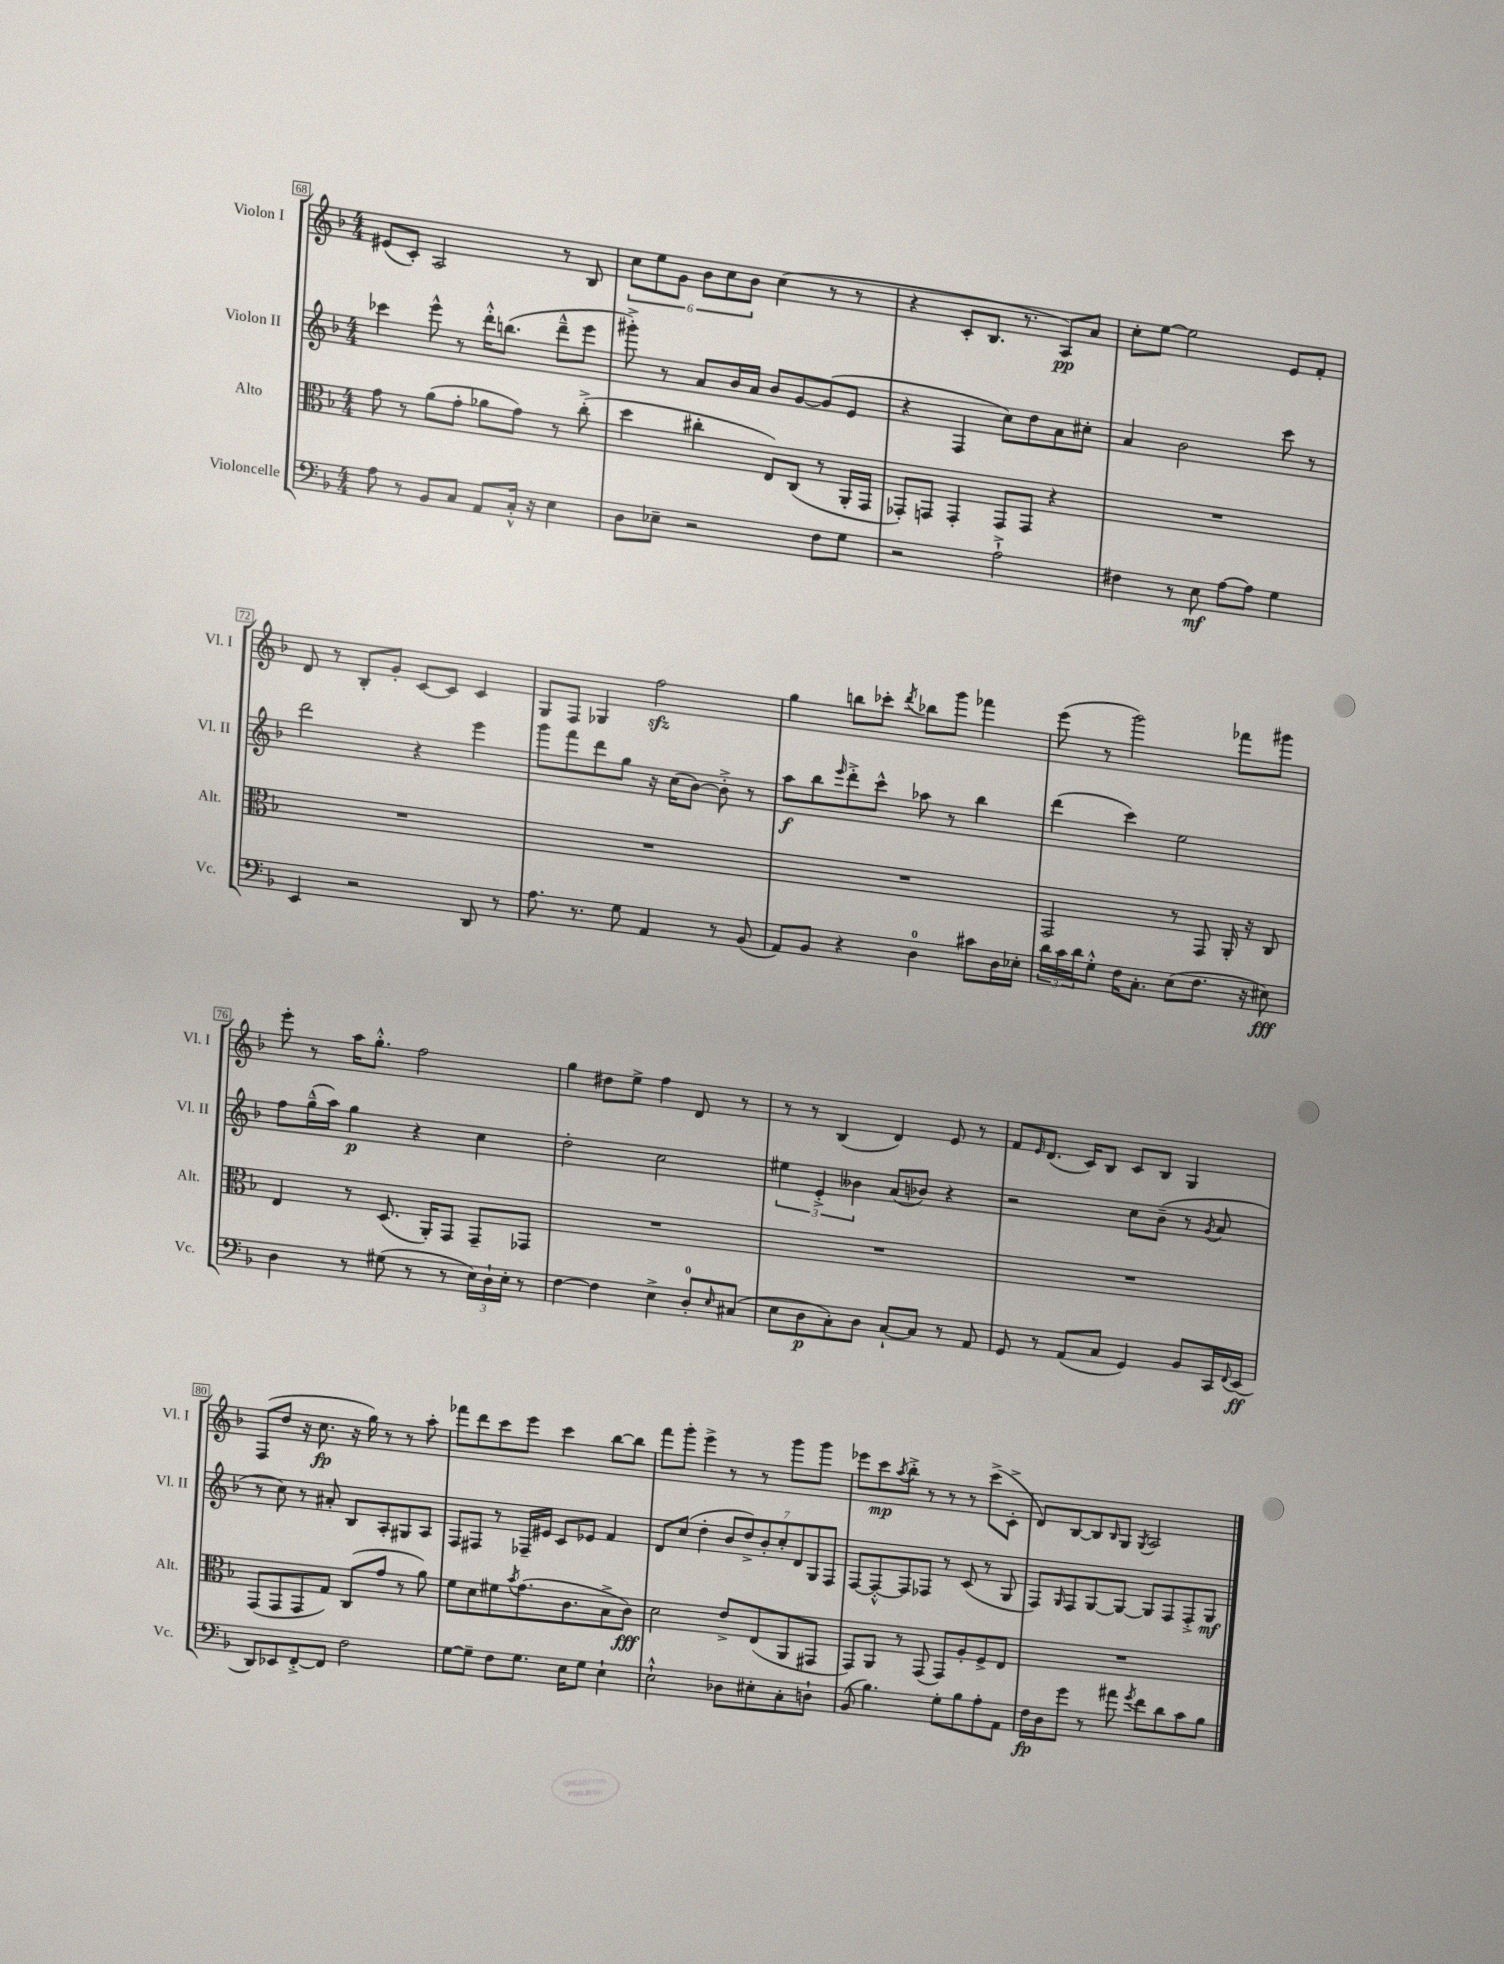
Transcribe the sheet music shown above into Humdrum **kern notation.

**kern	**kern	**kern	**kern
*staff4	*staff3	*staff2	*staff1
*clefF4	*clefC3	*clefG2	*clefG2
*k[b-]	*k[b-]	*k[b-]	*k[b-]
*M4/4	*M4/4	*M4/4	*M4/4
8A\	8g\	4ccc-\	(8e#/L
8r	8r	.	8c'/J)
8BB-/L	(8a\L	8eee^^\	2A/
8C/J	8g'\J	8r	.
8AA/L	8a-\L	16ddd'^^\LK	.
.	.	(8.bb\J	.
16C'^^/Jk	8g\J)	.	.
16r	.	.	.
4E\	8r	8ddd~^^\L	8r
.	(8cc'^\	8eee\J	8B-/
=	=	=	=
8D\L	4dd\	8ggg#'^\)	12cc\L
.	.	.	12ee\
8E-~\J	.	8r	.
.	.	.	12g\J
2r	4cc#'\	8a/L	12b-\L
.	.	.	12cc\
.	.	16b-/L	.
.	.	.	12b-\J
.	.	16a/JJ	.
.	8E/L)	8b-/L	(4cc\
.	(8C/J	[8g/	.
8F\L	8r	(8g/]	8r
8G\J	16AA'/LL	8e/J	8r
.	16GG/JJ	.	.
=	=	=	=
2r	8GG-'/L)	4r	4r
.	8GG/J	.	.
.	4GG'/	4F/	8c'/L
.	.	.	8.B-/J
2A`^\	8GG/L	8cc\L)	.
.	.	.	8.r
.	8GG/J	8dd\	.
.	4r	8a\	8A/L)
.	.	8cc#'\J	8a/J
=	=	=	=
4F#\	1r	4a/	8cc'\L
.	.	.	[8ee\J
8r	.	2b-\	2ee\]
8E\	.	.	.
[8A\L	.	.	.
8A\]J	.	.	.
4G\	.	8ccc\	8e/L
.	.	8r	8f'/J
=	=	=	=
4EE/	1r	2ddd\	8d/
.	.	.	8r
2r	.	.	8B-'/L
.	.	.	8g'/J
.	.	4r	[8c/L
.	.	.	8c/]J
8DD/	.	4eee\	4c/
8r	.	.	.
=	=	=	=
8.A\	1r	8ggg\L	8G/L
.	.	8fff\	8F/J
8.r	.	.	.
.	.	8ddd\	4G-/
8G\	.	8gg\J	.
4AA/	.	16r	2ff\
.	.	(16cc\LK	.
.	.	[8b-\J)	.
8r	.	8b-'^\]	.
(8BB-/	.	8r	.
=	=	=	=
8AA/L)	1r	8aa\L	4gg\
8BB-/J	.	8bb-\	.
.	.	16qqeee/	.
4r	.	8ddd'^\	8bb\L
.	.	8ccc^^\J	8ccc-'\J
.	.	.	8qddd/
4D\	.	8aa-\	8bb-\L
.	.	8r	8ggg\J
8c#\L	.	4bb-\	4fff-\
16D\L	.	.	.
16E-'\JJ	.	.	.
=	=	=	=
24d\LL	2GG/	(4ddd\	(8eee\
24c\	.	.	.
24d\J	.	.	.
8G'^^\J	.	.	8r
16F\LK	.	4ccc\)	2ggg\)
8.C'\J	.	.	.
(8E\L	8r	2ee\	.
8.F\J	8GG/	.	.
.	16AA'/	.	8fff-\L
16r	16r	.	.
8E#\)	8C/	.	8ggg#\J
=	=	=	=
4D\	4E/	8ff\L	8eee'\
.	.	(16gg~^^\L	8r
.	.	16aa\JJ)	.
8r	8r	4gg\	16aa\LK
.	.	.	8.gg'^^\J
(8G#\	(8.D/	.	.
8r	.	4r	2ff\
.	16AA'/LK)	.	.
8r	8GG/J	.	.
24E\LL)	8GG~/L	4cc\	.
24D`\	.	.	.
24E'\JJ	.	.	.
8r	8GG-/J	.	.
=	=	=	=
[4F\	1r	2dd'\	4gg\
4F\]	.	.	8dd#\L
.	.	.	8ee^\J
4E^\	.	2cc\	4ff\
8D'/L	.	.	8d/
16qqE/	.	.	.
(8C#/J	.	.	8r
=	=	=	=
8E\L	1r	6ee#\	8r
8D\	.	.	8r
.	.	6e'^/	.
8C'\)	.	.	(4B-/
.	.	6b--\	.
8D\J	.	.	.
[8C`/L	.	(8a/L	4d/)
8C/]J	.	8b-/J)	.
8r	.	4r	8e/
8AA/	.	.	8r
=	=	=	=
8GG/	1r	2r	8f/L
.	.	.	16qqe/
8r	.	.	(8.d/J
(8AA/L	.	.	.
.	.	.	16c/LK)
8C/J	.	.	8B-/J
4GG/)	.	8cc\L	8c/L
.	.	(8b-~\J	8B-/J
8BB-/L	.	8r	4G/
.	.	8qg/	.
16CC/L	.	8a/	.
8qqFF/	.	.	.
(16EE/JJ	.	.	.
=	=	=	=
8DD/L)	(8GG/L	8r	(8F/L
8EE-/	8GG/	8cc\)	8dd/J
[8FF'^/	8GG/	8r	16r
.	.	.	8.cc\
8FF/]J	8G/J)	8a#'/	.
2F\	(8C/L	8B-/L	16r
.	.	.	16gg\)
.	8g/J	8A'/	8r
.	8r	8G#/	8r
.	8a\)	8A/J	8aa'\
=	=	=	=
[8G\L	8f\L	8F/L	8fff-\L
8G~\]J	8d\	8F#/J	8ddd\
8F\L	8f#\	8r	8ccc\
.	8qb-/	.	.
8.G\J	(8.g\	16F-~/LL	8eee\J
.	.	16e#/JJ	.
.	.	8c/L	4ccc\
16E\LK	8.c\	.	.
8G\J	.	8e-/J	.
4E`\	8B-^\	4f/	[8bb-\L
.	8c\J)	.	8bb-\]J
=	=	=	=
2E`^^\	2d\	8d/L	8fff\L
.	.	(8cc/J	8ggg'\J
.	.	4dd'\	4eee^\
8D-\L	8e^/L	14b-/L	8r
.	.	14dd^/)	.
8E#'\	(8E/	.	8r
.	.	14b-'/	.
.	.	14cc'/	.
8C'\	8AA/	.	8ggg\L
.	.	14d/	.
.	.	14G/	.
8D`\J	8GG#/J	.	8ggg\J
.	.	14F/J	.
=	=	=	=
(8BB-/	8GG/L)	[8F/L	8eee-\L
4.B-\)	8AA/J	8F'^^/_	8ccc\
.	.	.	8qaa/
.	8r	8F/]	8bb-'^\J
.	(8GG/	8F-/J	8r
8G'\L	8GG/L)	8r	8r
8B-\	8A'/	(8c/	8r
8A'\	8F^/	8r	(8ccc^\L
8AA\J	8E/J	8G/	8c'^\J
=	=	=	=
16F\LL	1r	8F/L)	8d/L)
16D\J	.	.	.
.	.	16qqG/	.
8g\J	.	8F/	[8B-/
8r	.	[8G/	8B-/]
.	.	.	16qqB-/
8a#\	.	8G/_J	8G/J
8qg/	.	.	8qG/
8f\L	.	8G/]L	2A/
8d\	.	8F/	.
8c\	.	8F'^/	.
8B-\J	.	8G/J	.
==	==	==	==
*-	*-	*-	*-
